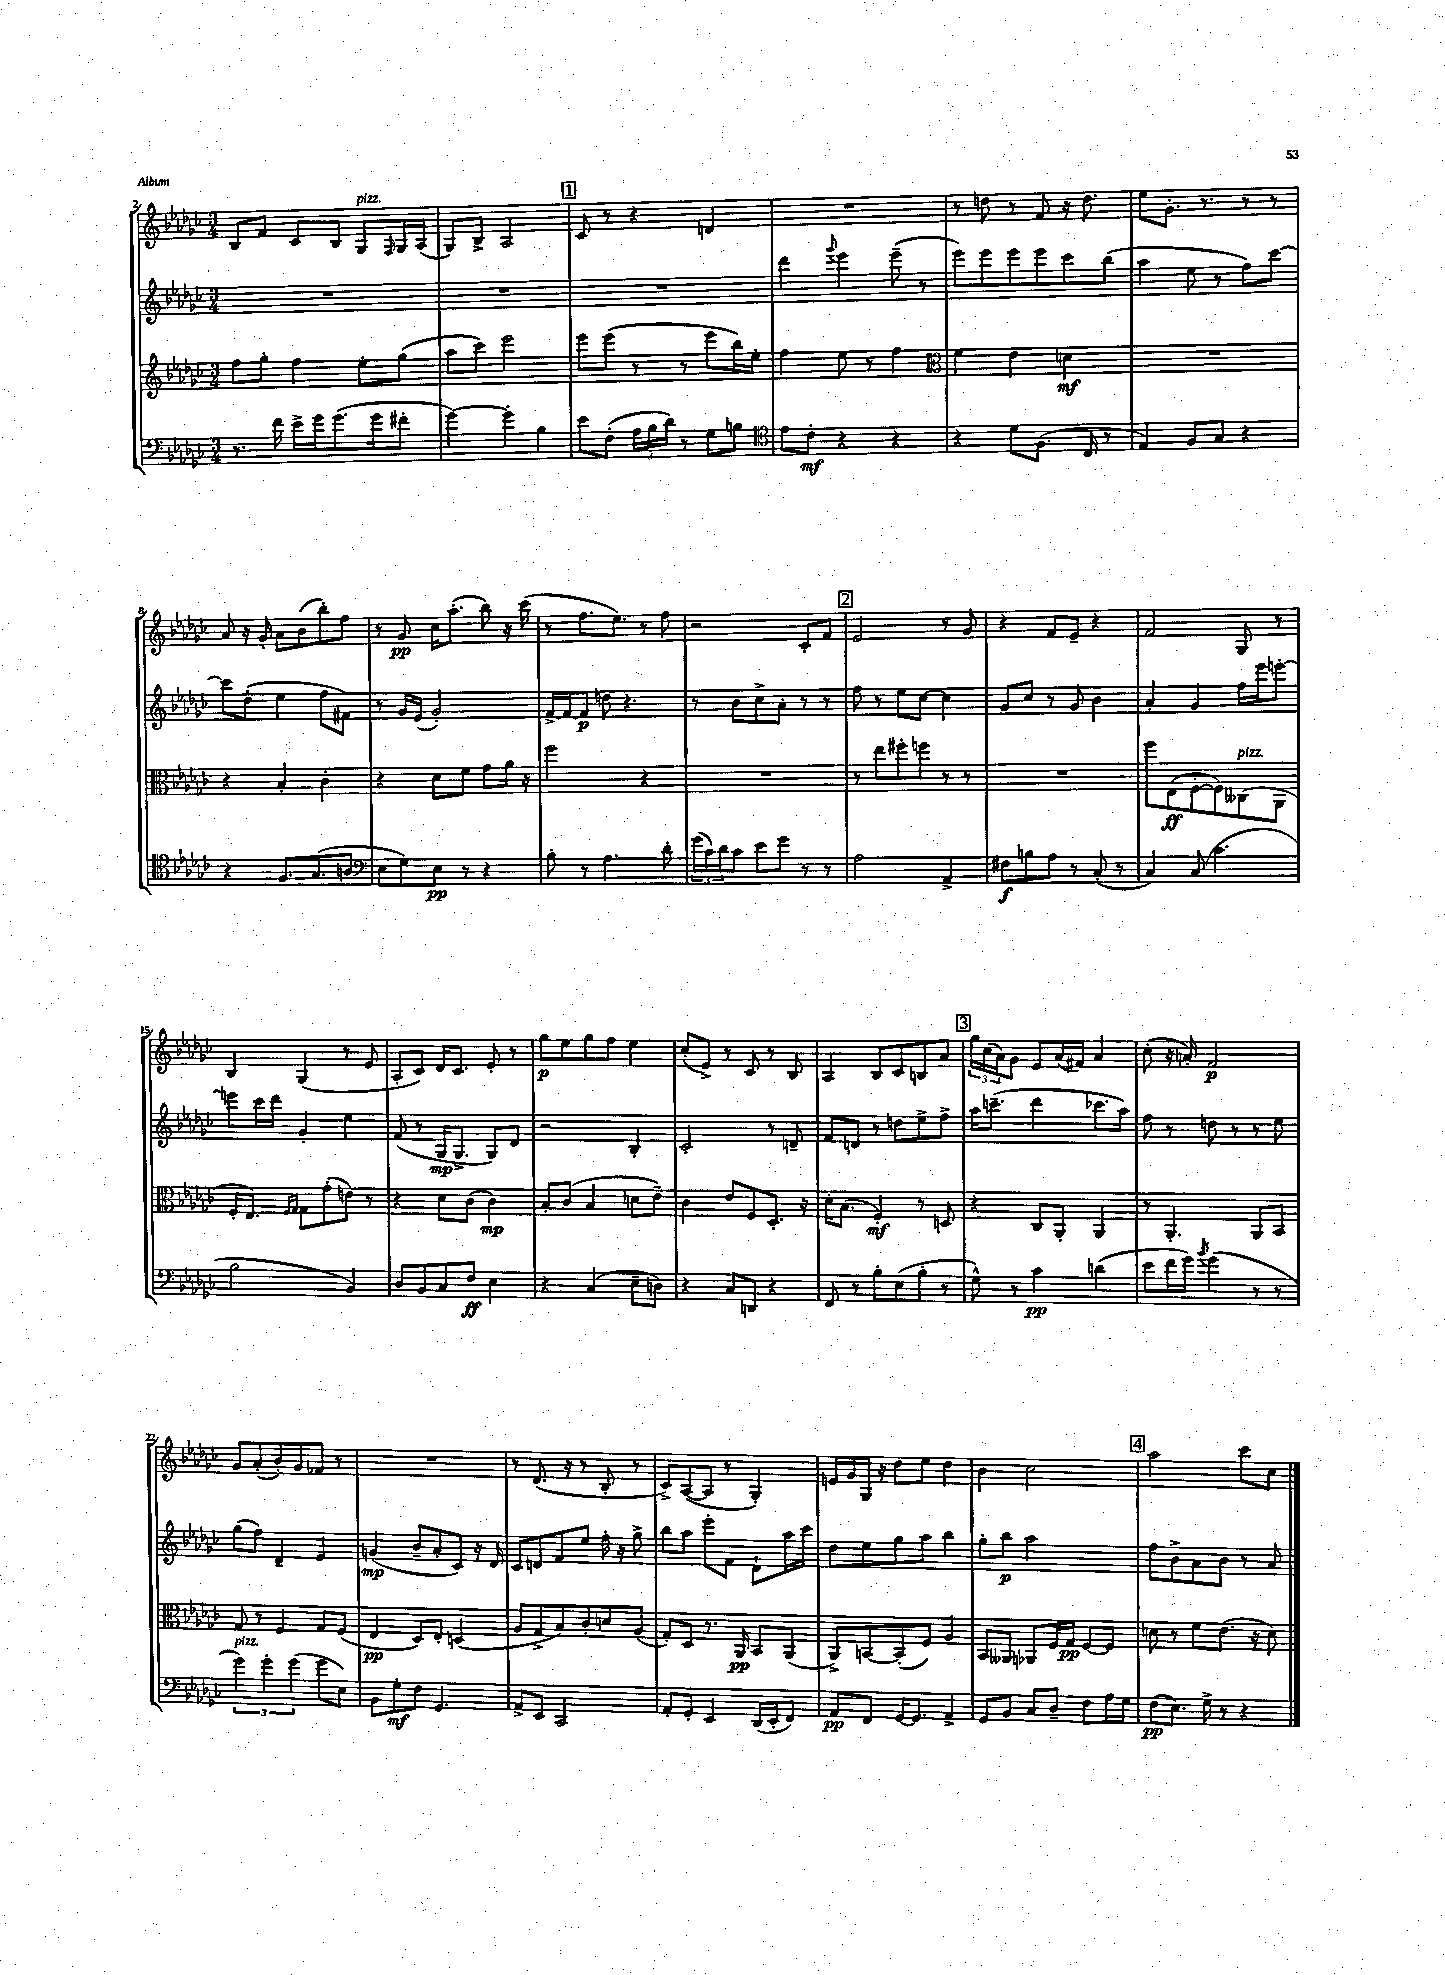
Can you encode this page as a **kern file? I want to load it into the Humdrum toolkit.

**kern	**kern	**kern	**kern
*staff4	*staff3	*staff2	*staff1
*clefF4	*clefG2	*clefG2	*clefG2
*k[b-e-a-d-g-c-]	*k[b-e-a-d-g-c-]	*k[b-e-a-d-g-c-]	*k[b-e-a-d-g-c-]
*M3/4	*M3/4	*M3/4	*M3/4
8.r	8ff\L	2.r	8B-/L
.	8gg-'\J	.	8f/J
16f\	.	.	.
16e-^\LL	4ff\	.	8c-/L
16g-\J	.	.	.
(8.g-\	.	.	8B-/J
.	8ee-'\L	.	8G-/L
16g-\k	.	.	.
.	.	.	16qqF/
8f#'\J	(8gg-\J	.	16G-/L
.	.	.	(16A-/JJ
=	=	=	=
[4g-\)	8aa-\L	2.r	8G-/L)
.	8ccc-\J)	.	8B-^/J
4g-'\]	2eee-\	.	2A-/
4B-\	.	.	.
=	=	=	=
8e-\L	8eee-\L	2.r	8c-/
(8F'\J	(8eee-\J	.	8r
24A-\LL	8r	.	4r
24B-\	.	.	.
24d-\JJ)	.	.	.
8r	8r	.	.
8G-\L	8eee-\L	.	4d/
8B\J	16bb-\L)	.	.
.	16ee-'\JJ	.	.
=	=	=	=
*clefC4	*	*	*
8e-\L	4ff\	4ddd-\	2.r
8c-'\J	.	.	.
.	.	8qqggg-/	.
4r	8ee-\	4eee-\	.
.	8r	.	.
4r	4ff\	(8eee-~\	.
.	.	8r	.
=	=	=	=
*	*clefC3	*	*
4r	4f\	8eee-\L)	8r
.	.	8eee-\	8dd\
8d-\L	4e-\	8eee-\	8r
(8.F\J	.	8eee-\	8f/
.	4d\	8ccc-\	16r
16C-/	.	.	8.dd\
8r	.	(8bb-\J	.
=	=	=	=
4E-/)	2.r	4aa-\	8ee-\L
.	.	.	8.g-'\J
8F/L	.	8ee-\	.
.	.	.	8.r
8G-/J	.	8r	.
4r	.	8ff\L)	8r
.	.	[8ccc-\J	8r
=	=	=	=
4r	4r	8ccc-\]L	8a-/
.	.	(8dd-'\J	16r
.	.	.	16g-'/
8.F/L	4B-'/	4ee-\	8a-\L
.	.	.	(8b-\
(8.G-/	.	.	.
.	4c-'\	8ff\L	8bb-'\)
8A/J	.	8f#\J)	8ff\J
=	=	=	=
*clefF4	*	*	*
8E-\L	4r	8r	8r
8G-\)	.	16g-/LL	8g-/
.	.	(16e-/JJ	.
8E-\J	8d-\L	2g-'/)	16cc-\LK
.	.	.	(8.aa-'\J
8r	8f\J	.	.
4r	8g-\L	.	8bb-\)
.	16a-\Jk	.	16r
.	16r	.	(16ccc-\
=	=	=	=
8B-'\	2ff\	[16f^/LL	8r
.	.	16f/_J	.
8r	.	8f/]J	8.ff\L
4.A-\	.	8dd\	.
.	.	.	8.ee-\J)
.	.	4.r	.
.	4r	.	8r
8d-'\	.	.	8ff\
=	=	=	=
(24g-\LL	2.r	8r	2r
24c-\)	.	.	.
24d-\J	.	.	.
8c-\J	.	8b-\L	.
8e-\L	.	8cc-^\	.
8g-\J	.	8a-'\J	.
8r	.	8r	8c-'/L
8r	.	8r	8f/J
=	=	=	=
2A-\	8r	8ff\	2e-/
.	8ee-\L	8r	.
.	8ff#'\	8ee-\L	.
.	8ff\J	[8cc-\J	.
4AA-^/	8r	4cc-\]	8r
.	8r	.	8g-/
=	=	=	=
8F#\L	2.r	8g-/L	4r
8B\	.	8cc-/J	.
8A-\J	.	8r	8f/L
8r	.	8g-/	8e-~/J
(8C-'/	.	4b-\	4r
8r	.	.	.
=	=	=	=
4C-/)	8ff\L	4a-'/	2f/
.	(8E-\	.	.
(8C-/	[8F'\	4g-/	.
4.c-\	8F\])	.	.
.	(8C--\	16ff\LL	8G-/
.	.	16eee-\J	.
.	8AA-\J	[8eee'\J	8r
=	=	=	=
2B-\	16F'/LK	8eee\]L	4B-/
.	8.E-/J)	.	.
.	.	16ccc-\L	.
.	.	16ddd-\JJ	.
.	16qqF/LL	.	.
.	16qqG-/JJ	.	.
.	8G-\L	4g-'/	(4G-/
.	(8g-'\	.	.
4BB-/)	8e\J)	4ee-\	8r
.	8r	.	8e-/
=	=	=	=
8D-/L	4r	(8f/	8A-'/L
8BB-/	.	8r	8c-/J)
8C-/	8d-\L	16G-/LK	16d-/LK
.	.	8.G-^/J	8.c-/J
8F/J	(8c-\J	.	.
4E-\	4c-\)	8G-/L)	8e-'/
.	.	8d-/J	8r
=	=	=	=
4r	8B-'/L	2r	8gg-\L
.	(8c-/J	.	8ee-\
(4C-/	4B-/	.	8gg-\
.	.	.	8ff\J
8E-~\L	8d\L	4B-'/	4ee-\
8D\J)	8e-~\J)	.	.
=	=	=	=
4r	4c-\	2c-'/	(8cc-'/L
.	.	.	8e-^/J)
8C-/L	8e-/L	.	8r
8DD/J	8F/	.	8c-/
4r	8.D-'/J	8r	8r
.	.	8d~/	8B-/
.	16r	.	.
=	=	=	=
8FF/	16d-'\LK	8f/L	4A-/
.	(8.B-\J	.	.
8r	.	8d/J	.
8B-'\L	4F'/)	8r	8B-/L
(8E-\	.	8dd\L	8c-/
8B-'\J	8r	8ee-^\	8B/
8r	8D/	8ff^\J	8a-/J
=	=	=	=
8G-^^\)	4r	16aa-\LK	24gg-\LL
.	.	.	(24cc-\
.	.	(8.ccc~\J	.
.	.	.	24a-\J)
8r	.	.	8g-\J
4c-\	8C-/L	4ddd-\	8e-/L
.	8AA-'/J	.	(16a-/L
.	.	.	16f#/JJ)
(4d\	4AA-/	8.ccc-\L	4a-/
.	.	16aa-\Jk)	.
=	=	=	=
8e-\L	8r	8ff\	(8cc-'\
16f\L	4.AA-'/	8r	16r
16g-\JJ)	.	.	16a'/)
8qb-/	.	.	.
(4g-\	.	8dd\	2f/
.	.	8r	.
8r	8AA-/L	8r	.
8r	8BB-/J	8ee-\	.
=	=	=	=
6g-\)	8G-/	(8gg-\L	8g-/L
.	8r	8ff\J)	(8a-'/
6g-'\	.	.	.
.	4F/	4d-~/	8b-'/)
(6g-\	.	.	.
.	.	.	8g-/
8g-\L	8G-/L	4e-/	8f-/J
8E-\J)	(8F/J	.	8r
=	=	=	=
8BB-\L	4E-/	(4g/	2.r
8G-'\	.	.	.
8F\J	8D-/L)	8b-~/L	.
4.GG-/	8E-'/J	8a-'/	.
.	(4D/	8c-/J)	.
.	.	16r	.
.	.	16d-/	.
=	=	=	=
8AA-^/L	8A-/L	8c-/L	8r
8EE-/J	8G-^/	8d/	(8.d-/
2CC-/	8B-/)	8f/	.
.	.	.	16r
.	8c-'/	8ee-/J	8r
.	8d/	16ff'\	8B-'/
.	.	16r	.
.	(8A-/J	8gg-^\	8r
=	=	=	=
8AA-'/L	8G-'/L)	8bb-\L	8c-^/L)
8GG-'/J	8D-/J	8aa-\J	([8A-/
4EE-/	8.r	8eee-'\L	8A-/]J
.	.	8f\J	8r
.	16AA-/	.	.
(16DD-/LL	8BB-/L	8d-`\L	4G-'/)
16EE-'/J	.	.	.
8FF/J)	(8AA-/J	16aa-\L	.
.	.	16ccc-\JJ	.
=	=	=	=
8AA-/L	8AA-^/L)	8dd-\L	16e/LL
.	.	.	16g-/
8FF/J	[8BB/	8ee-\	16G-/JJ
.	.	.	16r
[16GG-/LK	(8BB'/]	8gg-\	8dd-\L
8.GG-/]J	.	.	.
.	8F/J)	8aa-\J	8ee-\J
4AA-^/	4A-/	4bb-\	4dd-\
=	=	=	=
8GG-/L	8BB-/L	8gg-'\L	4b-\
8BB-/J	8AA--/J	8bb-\J	.
8C-/L	8AA-/L	2aa-\	2cc-\
8D-~/J	16F/L	.	.
.	16G-/JJ	.	.
8F\L	[8F/L	.	.
16A-\L	8F/]J	.	.
16G-\JJ	.	.	.
=	=	=	=
(8F\L	8d\	8ff\L	2aa-\
8.E-\J)	8r	8b-^\	.
.	8f\L	8a-\	.
16G-^\	.	.	.
8r	(8.e-\J	8b-\J	.
4r	.	8r	8ccc-\L
.	16r	.	.
.	8d\)	8a-/	8cc-\J
==	==	==	==
*-	*-	*-	*-
